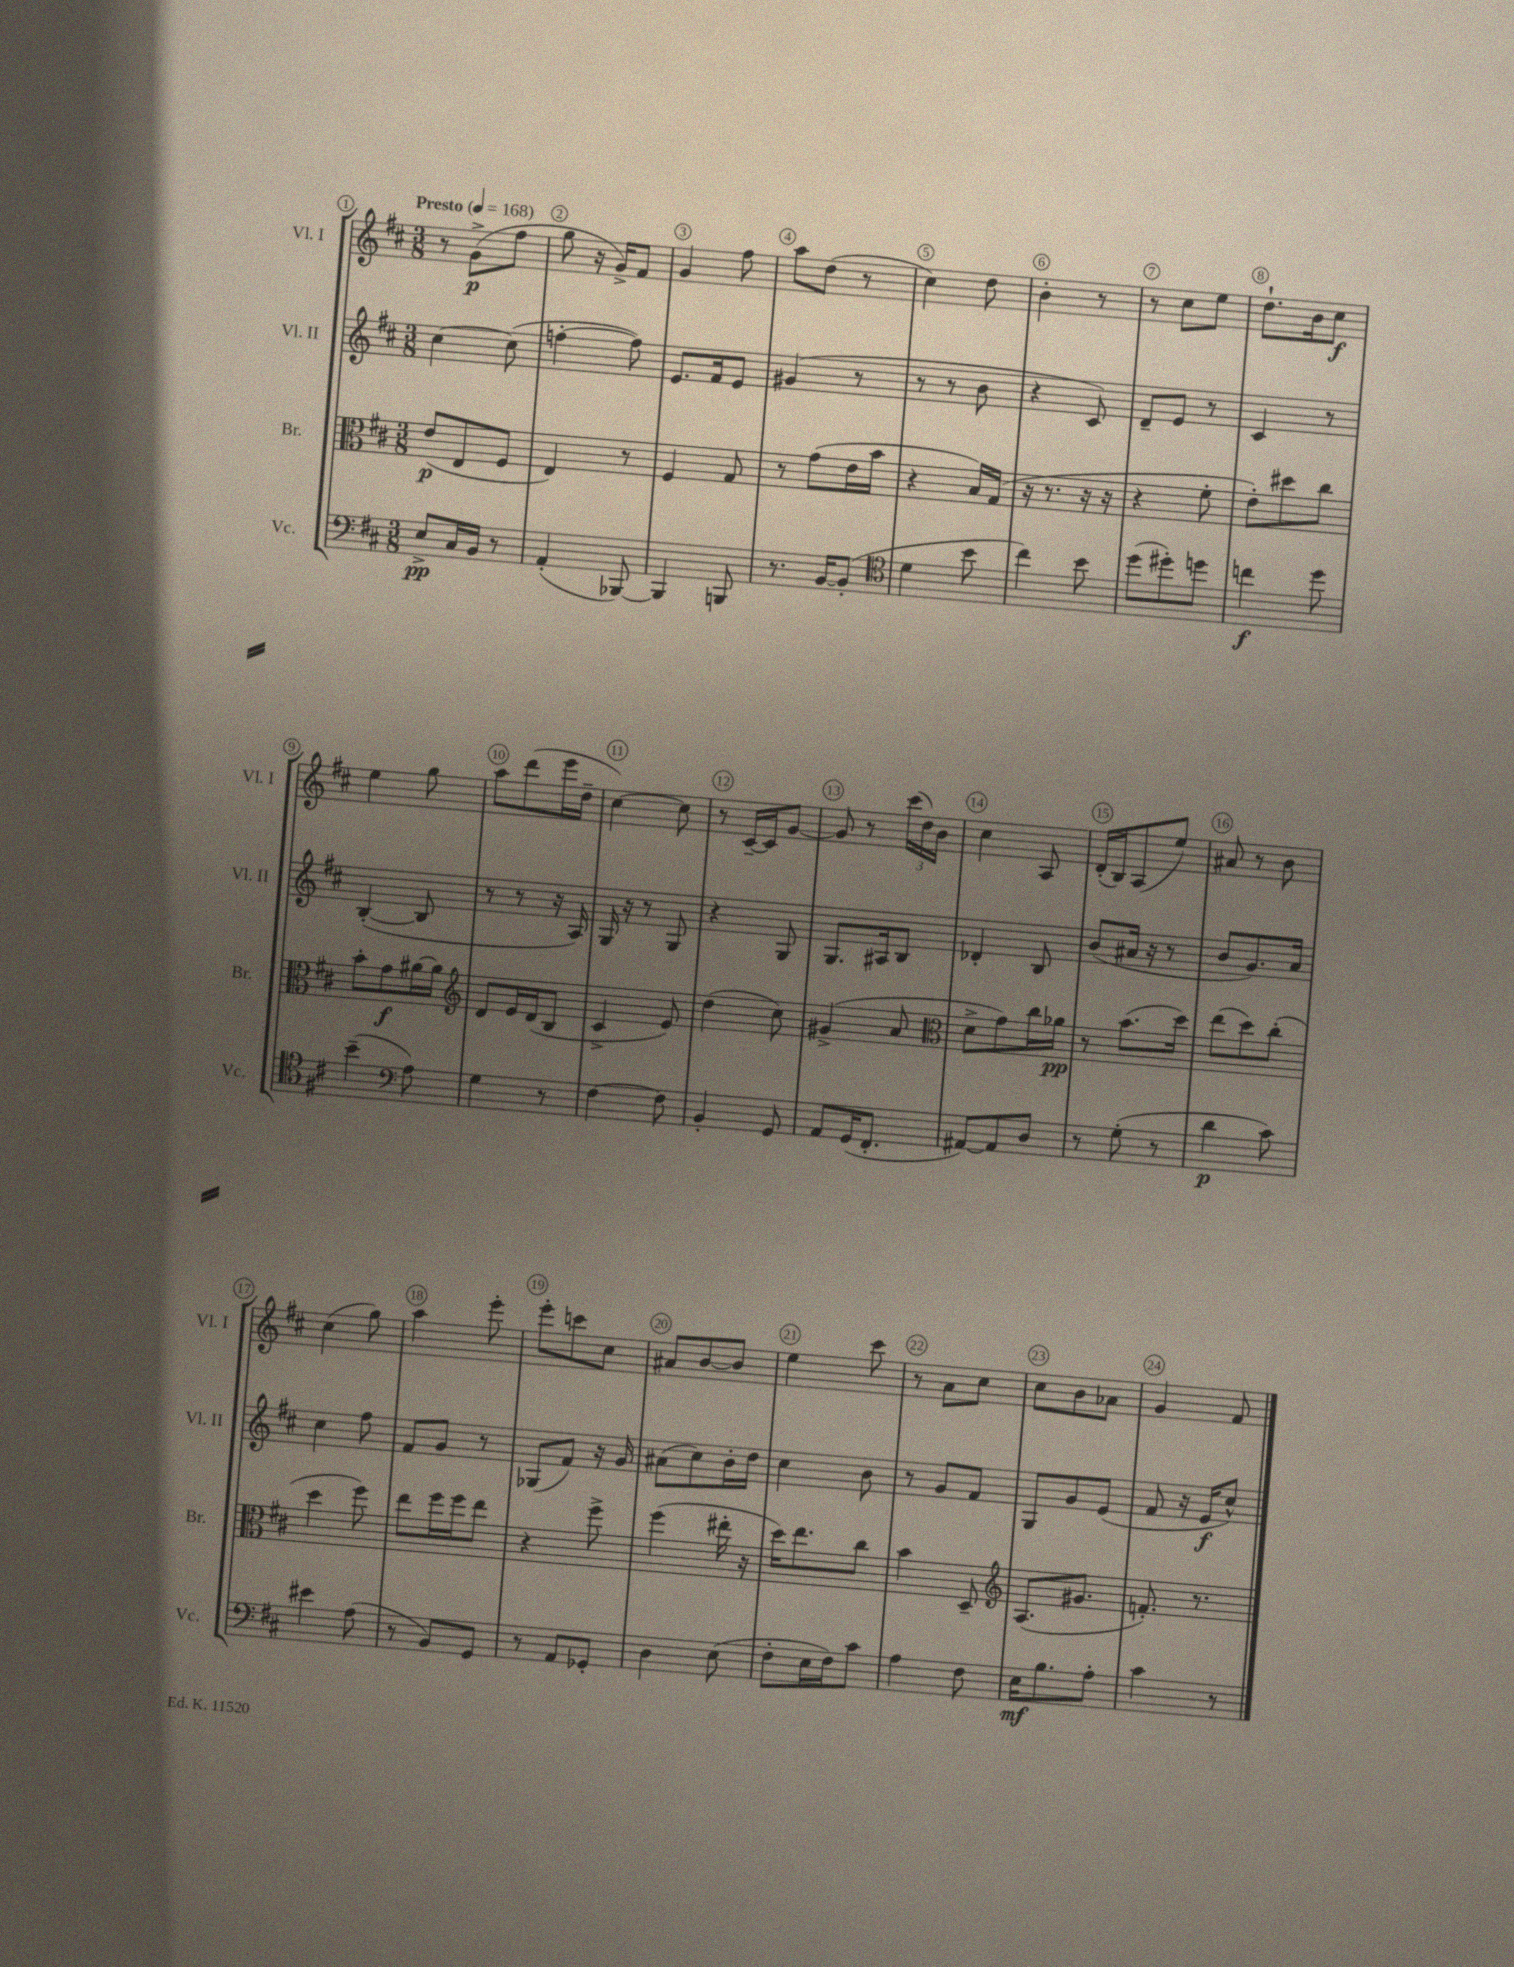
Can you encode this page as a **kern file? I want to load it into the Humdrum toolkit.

**kern	**dynam	**kern	**dynam	**kern	**dynam	**kern	**dynam
*part4	*part4	*part3	*part3	*part2	*part2	*part1	*part1
*staff4	*staff4	*staff3	*staff3	*staff2	*staff2	*staff1	*staff1
*I"Vc.	*	*I"Br.	*	*I"Vl. II	*	*I"Vl. I	*
*I'Vc.	*	*I'Br.	*	*I'Vl. II	*	*I'Vl. I	*
*clefF4	*	*clefC3	*	*clefG2	*	*clefG2	*
*k[f#c#]	*	*k[f#c#]	*	*k[f#c#]	*	*k[f#c#]	*
*M3/8	*	*M3/8	*	*M3/8	*	*M3/8	*
*MM168	*	*MM168	*	*MM168	*	*MM168	*
=1	=1	=1	=1	=1	=1	=1	=1
!	!	!	!	!	!	!LO:TX:a:B:t=Presto	!
8E^/L	pp	(8e/L	p	[4cc#\	.	8r	.
16C#/L	.	8E/	.	.	.	(8g^\L	p
16BB/JJ	.	.	.	.	.	.	.
8r	.	8F#/J	.	(8cc#\]	.	8ff#\J	.
=2	=2	=2	=2	=2	=2	=2	=2
(4AA'/	.	4E/)	.	[4ffn'\	.	8gg\	.
.	.	.	.	.	.	16r	.
.	.	.	.	.	.	16g^/KL)	.
[8BBB-X/)	.	8r	.	8ff\])	.	8f#/J	.
=3	=3	=3	=3	=3	=3	=3	=3
4BBB-/]	.	4F#/	.	8.e/L	.	4g/	.
.	.	.	.	16f#/k	.	.	.
8BBBn/	.	8G/	.	8e/J	.	8ff#\	.
=4	=4	=4	=4	=4	=4	=4	=4
8.r	.	8r	.	(4g#X/	.	8aa\L	.
.	.	(8g\L	.	.	.	(8dd\J	.
[16BB/KL	.	.	.	.	.	.	.
(8BB'/J]	.	16e\L	.	8r	.	8r	.
.	.	16b\JJ	.	.	.	.	.
=5	=5	=5	=5	=5	=5	=5	=5
*clefC4	*	*	*	*	*	*	*
4d\	.	4r	.	8r	.	4cc#\)	.
.	.	.	.	8r	.	.	.
8b\	.	16B/LL)	.	8b\	.	8dd\	.
.	.	(16G/JJ	.	.	.	.	.
=6	=6	=6	=6	=6	=6	=6	=6
4cc#\)	.	16r	.	4r	.	4b'\	.
.	.	8.r	.	.	.	.	.
8b\	.	16r	.	8c#/)	.	8r	.
.	.	16r	.	.	.	.	.
=7	=7	=7	=7	=7	=7	=7	=7
(8dd\L	.	4r	.	8d~/L	.	8r	.
8dd#X'\)	.	.	.	8e/J	.	8cc#\L	.
8ddn\J	.	8f#'\	.	8r	.	8ee\J	.
=8	=8	=8	=8	=8	=8	=8	=8
4ccn\	f	8e'\L)	.	4c#/	.	8.dd`\L	.
.	.	8dd#X\	.	.	.	.	.
.	.	.	.	.	.	16b\k	.
8dd\	.	8cc#\J	.	8r	.	8cc#\J	f
!!LO:LB:g=z
=9	=9	=9	=9	=9	=9	=9	=9
(4b~\	.	8b'\L	.	([4B'/	.	4ee\	.
.	.	8g\	f	.	.	.	.
*clefF4	*	*	*	*	*	*	*
8A\)	.	[16a#X\L	.	8B/]	.	8gg\	.
.	.	16a#\JJ]	.	.	.	.	.
=10	=10	=10	=10	=10	=10	=10	=10
*	*	*clefG2	*	*	*	*	*
4G\	.	8d/L	.	8r	.	8aa\L	.
.	.	16e/L	.	8r	.	(8ddd\	.
.	.	(16d/J	.	.	.	.	.
8r	.	8B/J	.	16r	.	16eee\L	.
.	.	.	.	16A/)	.	16dd~\JJ	.
=11	=11	=11	=11	=11	=11	=11	=11
[4F#\	.	4c#^/	.	16G/	.	[4cc#\)	.
.	.	.	.	16r	.	.	.
.	.	.	.	8r	.	.	.
8F#\]	.	8e/)	.	8G/	.	8cc#\]	.
=12	=12	=12	=12	=12	=12	=12	=12
4BB'/	.	(4dd\	.	4r	.	8r	.
.	.	.	.	.	.	[16c#~/LL	.
.	.	.	.	.	.	16c#/J]	.
8GG/	.	8cc#\)	.	8G/	.	[8g/J	.
=13	=13	=13	=13	=13	=13	=13	=13
8AA/L	.	(4g#X^/	.	8.G/L	.	8g/]	.
(16GG/K	.	.	.	.	.	8r	.
8.FF#'/J	.	.	.	16A#X/k	.	.	.
.	.	8a/	.	8B/J	.	(24ccc#\LL	.
.	.	.	.	.	.	24dd\)	.
.	.	.	.	.	.	24b\JJ	.
=14	=14	=14	=14	=14	=14	=14	=14
*	*	*clefC3	*	*	*	*	*
[8AA#X/L)	.	8d^\L	.	4d-X'/	.	4cc#\	.
8AA#/]	.	8g\)	.	.	.	.	.
8D/J	.	16cc#\L	.	8B/	.	8A/	.
.	.	16a-X\JJ	pp	.	.	.	.
=15	=15	=15	=15	=15	=15	=15	=15
8r	.	8r	.	(8b/L	.	(16d'/LL	.
.	.	.	.	.	.	16B/J)	.
(8G'\	.	(8.b\L	.	16a#X/Jk	.	(8A/	.
.	.	.	.	16r	.	.	.
8r	.	.	.	8r	.	8ee/J)	.
.	.	16dd\Jk)	.	.	.	.	.
=16	=16	=16	=16	=16	=16	=16	=16
4d\	p	(8ee\L	.	8b/L	.	8a#X/	.
.	.	8dd\)	.	8.g/)	.	8r	.
8c#\)	.	(8cc#'\J	.	.	.	8b\	.
.	.	.	.	16a/Jk	.	.	.
!!LO:LB:g=z
=17	=17	=17	=17	=17	=17	=17	=17
4e#X\	.	4dd\	.	4cc#\	.	(4cc#\	.
(8A\	.	8ff#\)	.	8ff#\	.	8gg\)	.
=18	=18	=18	=18	=18	=18	=18	=18
8r	.	8ee\L	.	8f#/L	.	4aa\	.
8BB/L)	.	16ff#\L	.	8g/J	.	.	.
.	.	16ff#\J	.	.	.	.	.
8GG/J	.	8ee\J	.	8r	.	8eee'\	.
=19	=19	=19	=19	=19	=19	=19	=19
8r	.	4r	.	(8G-X/L	.	8eee'\L	.
8AA/L	.	.	.	8f#/J)	.	8cccn\	.
8GG-X'/J	.	8ff#^\	.	16r	.	8cc#\J	.
.	.	.	.	16g/	.	.	.
=20	=20	=20	=20	=20	=20	=20	=20
4D\	.	(4ff#\	.	(8a#X\L	.	8a#X/L	.
.	.	.	.	8cc#\)	.	[8b/	.
(8E\	.	16ee#X'\	.	16b'\L	.	8b/J]	.
.	.	16r	.	16dd\JJ	.	.	.
=21	=21	=21	=21	=21	=21	=21	=21
8F#'\L	.	16dd\KL)	.	4cc#\	.	4ee\	.
.	.	8.ee\	.	.	.	.	.
16E\L	.	.	.	.	.	.	.
16F#\J)	.	.	.	.	.	.	.
8c#\J	.	8cc#\J	.	8b\	.	8ccc#\	.
=22	=22	=22	=22	=22	=22	=22	=22
4A\	.	4b\	.	8r	.	8r	.
.	.	.	.	8g/L	.	8a\L	.
8F#\	.	8D~/	.	8f#/J	.	8cc#\J	.
=23	=23	=23	=23	=23	=23	=23	=23
*	*	*clefG2	*	*	*	*	*
16E\KL	mf	(8.A/L	.	8G/L	.	8cc#\L	.
8.B\	.	.	.	.	.	.	.
.	.	.	.	8g/	.	8b\	.
.	.	8.g#X/J	.	.	.	.	.
8A'\J	.	.	.	(8e/J	.	8a-X\J	.
=24	=24	=24	=24	=24	=24	=24	=24
4c#\	.	8.fn'/)	.	8f#/	.	4g/	.
.	.	.	.	16r	.	.	.
.	.	8.r	.	16e/KL	f	.	.
8r	.	.	.	8cc#^^/J)	.	8f#/	.
==	==	==	==	==	==	==	==
*-	*-	*-	*-	*-	*-	*-	*-
